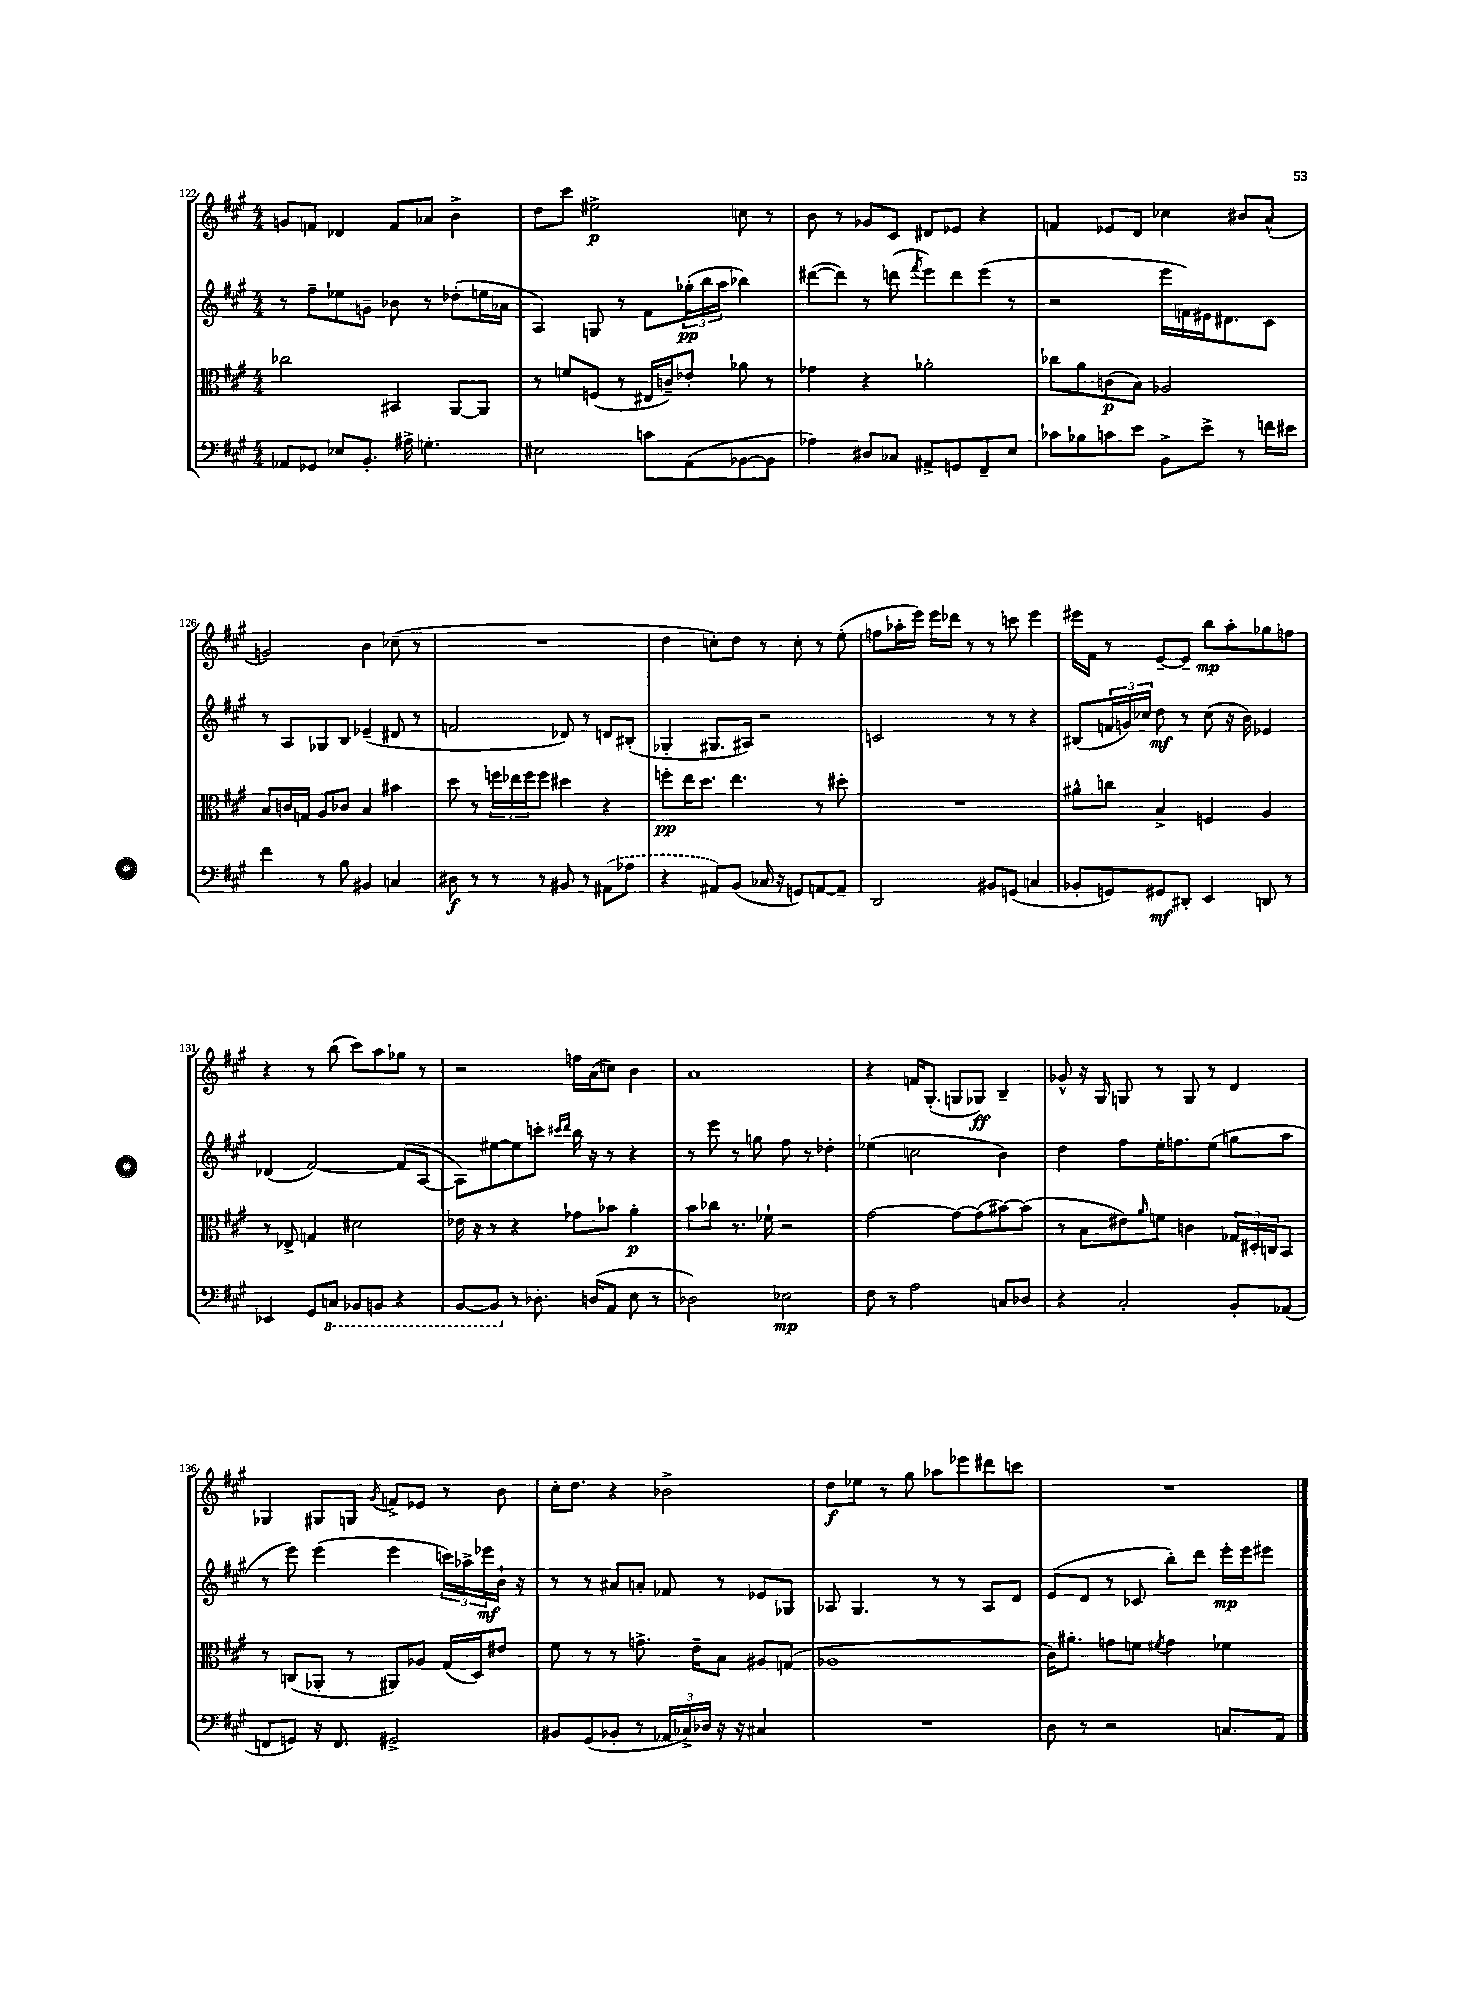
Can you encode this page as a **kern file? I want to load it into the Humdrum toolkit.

**kern	**dynam	**kern	**dynam	**kern	**dynam	**kern	**dynam
*part4	*part4	*part3	*part3	*part2	*part2	*part1	*part1
*staff4	*staff4	*staff3	*staff3	*staff2	*staff2	*staff1	*staff1
*clefF4	*	*clefC3	*	*clefG2	*	*clefG2	*
*k[f#c#g#]	*	*k[f#c#g#]	*	*k[f#c#g#]	*	*k[f#c#g#]	*
*M4/4	*	*M4/4	*	*M4/4	*	*M4/4	*
=122	=122	=122	=122	=122	=122	=122	=122
8AA-X/L	.	2cc-X\	.	8r	.	8gn/L	.
8GG-X/J	.	.	.	8ff#~\L	.	8fn/J	.
8E-X/L	.	.	.	8ee-X\	.	4d-X/	.
8.BB'/J	.	.	.	8gn~\J	.	.	.
.	.	4BB#X/	.	8b-X\	.	8f/L	.
16A#X^\	.	.	.	.	.	.	.
4.Gn'\	.	.	.	8r	.	8a-X/J	.
.	.	[8AA/L	.	(8dd-X'\L	.	4b^\	.
.	.	8AA/J]	.	16een\L	.	.	.
.	.	.	.	16a-X\JJ	.	.	.
=123	=123	=123	=123	=123	=123	=123	=123
2E#X\	.	8r	.	4A/)	.	8dd\L	.
.	.	8fn/L	.	.	.	8ccc#\J	.
.	.	(8Fn/J	.	8Gn/	.	2ee#X^\	p
.	.	8r	.	8r	.	.	.
8cn\L	.	16E#X/LL	.	8f#\L	.	.	.
.	.	16cn~/J)	.	.	.	.	.
(8AA\	.	8e-X'/J	.	(24gg-X'\L	pp	.	.
.	.	.	.	24bb\	.	.	.
.	.	.	.	24aa\JJ	.	.	.
[8BB-X\	.	8a-X\	.	4bb-X\)	.	8ccn\	.
8BB-\J]	.	8r	.	.	.	8r	.
=124	=124	=124	=124	=124	=124	=124	=124
4A-X\)	.	4g-X\	.	([8ddd#X\L	.	8b\	.
.	.	.	.	8ddd#\J])	.	8r	.
8D#X/L	.	4r	.	8r	.	8g-X/L	.
8C-X/J	.	.	.	(8dddn\	.	8c#/J	.
.	.	.	.	8qfff#/	.	.	.
8AA#X^/L	.	2a-X'\	.	8eee\L)	.	8d#X/L	.
8GGn/	.	.	.	8ddd\	.	8e-X/J	.
8FF#~/	.	.	.	(8eee\J	.	4r	.
8E/J	.	.	.	8r	.	.	.
=125	=125	=125	=125	=125	=125	=125	=125
8c-X\L	.	8cc-X\L	.	2r	.	4fn/	.
8B-X\	.	8a\	.	.	.	.	.
8cn\	.	(8cn\	p	.	.	8e-X/L	.
8e\J	.	8B\J)	.	.	.	8d/J	.
8BB^\L	.	2A-X/	.	16eee\LL	.	4cc-X\	.
.	.	.	.	16fn\)	.	.	.
8e^\J	.	.	.	16e#X\J	.	.	.
.	.	.	.	8.d#X\	.	.	.
8r	.	.	.	.	.	8b#X/L	.
16fn\LL	.	.	.	8c#\J	.	(8a^^/J	.
16e#X\JJ	.	.	.	.	.	.	.
!!LO:LB:g=z
=126	=126	=126	=126	=126	=126	=126	=126
4f#\	.	8B/L	.	8r	.	2gn/)	.
.	.	16cn/L	.	8A/L	.	.	.
.	.	16Gn/JJ	.	.	.	.	.
8r	.	8A/L	.	8G-X/	.	.	.
8B\	.	8c-X/J	.	8B/J	.	.	.
4BB#X/	.	4B/	.	(4e-X~/	.	4b\	.
4Cn/	.	4b#X\	.	8d#X/	.	(8cc-X~\	.
.	.	.	.	8r	.	8r	.
=127	=127	=127	=127	=127	=127	=127	=127
8D#X\	f	8dd\	.	2fn/	.	1r	.
8r	.	8r	.	.	.	.	.
8r	.	24ffn\LL	.	.	.	.	.
.	.	24ee-X\	.	.	.	.	.
.	.	24ff\J	.	.	.	.	.
8r	.	8ff\J	.	.	.	.	.
8BB#X/	.	4dd#X\	.	8d-X/)	.	.	.
8r	.	.	.	8r	.	.	.
(8AA#X\L	.	4r	.	8dn/L	.	.	.
8A-X\J	.	.	.	(8B#X'/J	.	.	.
=128	=128	=128	=128	=128	=128	=128	=128
4r	.	8ffn'\L	pp	4G-X'/	.	4dd\	.
.	.	16ee\K	.	.	.	.	.
.	.	8.dd\J	.	.	.	.	.
8AA#X/L)	.	.	.	8.G#X/L	.	8ccn'\L)	.
(8BB/J	.	4.ee\	.	.	.	8dd\J	.
.	.	.	.	16A#X/Jk)	.	.	.
16C-X/	.	.	.	2r	.	8r	.
16r	.	.	.	.	.	.	.
8GGn/L)	.	.	.	.	.	8cc'\	.
[8AAn/	.	8r	.	.	.	8r	.
8AA~/J]	.	8dd#X'\	.	.	.	(8ee'\	.
=129	=129	=129	=129	=129	=129	=129	=129
2DD/	.	1r	.	2cn/	.	8ffn\L	.
.	.	.	.	.	.	16aa-X'\L	.
.	.	.	.	.	.	16eee\JJ)	.
.	.	.	.	.	.	16eee\LL	.
.	.	.	.	.	.	16ddd-X\JJ	.
.	.	.	.	.	.	8r	.
8BB#X/L	.	.	.	8r	.	8r	.
(8GGn/J	.	.	.	8r	.	8cccn\	.
4Cn/	.	.	.	4r	.	4eee\	.
=130	=130	=130	=130	=130	=130	=130	=130
8BB-X'/L	.	8a#X^^\L	.	(8B#X/L	.	16eee#X\LL	.
.	.	.	.	.	.	16f#\JJ	.
8GGn/)	.	8ccn\J	.	24fn/L	.	8r	.
.	.	.	.	24gn/)	.	.	.
.	.	.	.	24cc-X/JJ	.	.	.
8GG#X/	mf	4B^/	.	8dd\	mf	[8e~/L	.
8DD#X'/J	.	.	.	8r	.	8e~/J]	.
4EE/	.	4Fn/	.	(8cc-\	.	8bb\L	mp
.	.	.	.	16r	.	8aa'\	.
.	.	.	.	16b\)	.	.	.
8DDn/	.	4A/	.	4e-X/	.	8gg-X\	.
8r	.	.	.	.	.	8ffn\J	.
!!LO:LB:g=z
=131	=131	=131	=131	=131	=131	=131	=131
4EE-X/	.	8r	.	(4d-X/	.	4r	.
.	.	8E-X^/	.	.	.	.	.
8GG#/L	.	4Gn/	.	[2f#/)	.	8r	.
*8ba	*	*	*	*	*	*	*
8CCn/J	.	.	.	.	.	(8bb\	.
8BBB-X/L	.	2d#X\	.	.	.	8ccc#\L)	.
8BBBn/J	.	.	.	.	.	8aa\	.
4r	.	.	.	(8f#/L]	.	8gg-X\J	.
.	.	.	.	[8A/J	.	8r	.
=132	=132	=132	=132	=132	=132	=132	=132
[8BBB/L	.	16e-X\	.	8A\L])	.	2r	.
.	.	16r	.	.	.	.	.
8BBB/J]	.	8r	.	[8ee#X\	.	.	.
*X8ba	*	*	*	*	*	*	*
8r	.	4r	.	8ee#\]	.	.	.
8.D-X'\	.	.	.	8cccn'\J	.	.	.
.	.	.	.	16qqccc#X/LL	.	.	.
.	.	.	.	16qqddd/JJ	.	.	.
.	.	8g-X\L	.	16bb\	.	16ffn\LL	.
(16Dn/KL	.	.	.	16r	.	(16a\J	.
8AA/J	.	8b-X\J	.	8r	.	8ccn\J)	.
8E\	.	4a'\	p	4r	.	4b\	.
8r	.	.	.	.	.	.	.
=133	=133	=133	=133	=133	=133	=133	=133
2D-X\)	.	8b\L	.	8r	.	1a	.
.	.	8cc-X\J	.	8eee\	.	.	.
.	.	8.r	.	8r	.	.	.
.	.	.	.	8ggn\	.	.	.
.	.	16f-X`\	.	.	.	.	.
2E-X\	mp	2r	.	8ff#\	.	.	.
.	.	.	.	8r	.	.	.
.	.	.	.	4dd-X'\	.	.	.
=134	=134	=134	=134	=134	=134	=134	=134
8F#\	.	[2g#\	.	(4ee-X\	.	4r	.
8r	.	.	.	.	.	.	.
2A\	.	.	.	2ccn\	.	16fn/KL	.
.	.	.	.	.	.	(8.G#'/J	.
.	.	8g#\L_	.	.	.	8Gn/L	.
.	.	(8g#\]	.	.	.	8G-X/J)	ff
8Cn/L	.	[8b#X\)	.	4b\)	.	4B~/	.
8D-X/J	.	(8b#\J]	.	.	.	.	.
=135	=135	=135	=135	=135	=135	=135	=135
4r	.	8r	.	4dd\	.	8g-X^^/	.
.	.	8B\L	.	.	.	16r	.
.	.	.	.	.	.	16G#/	.
2C#'/	.	8e#X\)	.	8ff#\L	.	8Gn/	.
.	.	16qqa/	.	.	.	.	.
.	.	8fn\J	.	16ee'\K	.	8r	.
.	.	.	.	8.ffn\	.	.	.
.	.	4cn\	.	.	.	8G/	.
.	.	.	.	(8ee\J	.	8r	.
8BB'/L	.	24G-X/LL	.	8ggn\L	.	4d/	.
.	.	24D#X'/	.	.	.	.	.
.	.	24Cn/J	.	.	.	.	.
(8AA-X/J	.	8BB/J	.	8aa\J	.	.	.
!!LO:LB:g=z
=136	=136	=136	=136	=136	=136	=136	=136
8FFn/L	.	8r	.	8r	.	4G-X/	.
8GGn/J)	.	(8Cn/L	.	8eee\)	.	.	.
16r	.	8AA-X'/J	.	(4eee\	.	8G#X/L	.
8.FF/	.	.	.	.	.	.	.
.	.	8r	.	.	.	8Gn/J	.
.	.	.	.	.	.	8qg#/	.
2GG#X^/	.	8AA#X/L)	.	4eee\	.	8fn^/L	.
.	.	8A-X/J	.	.	.	8e-X/J	.
.	.	(16G#/LL	.	24cccn\LL)	.	8r	.
.	.	.	.	24aa-X^\	.	.	.
.	.	16D/J)	.	.	.	.	.
.	.	.	.	24eee-X\	mf	.	.
.	.	8e#X/J	.	16b`\JJ	.	8b\	.
.	.	.	.	16r	.	.	.
=137	=137	=137	=137	=137	=137	=137	=137
8BB#X/L	.	8f#\	.	8r	.	16cc#'\KL	.
.	.	.	.	.	.	8.dd\J	.
(8GG#/	.	8r	.	8r	.	.	.
8BB-X'/J	.	8r	.	8a#X/L	.	4r	.
8r	.	8.gn^\	.	8an'/J	.	.	.
24AA-X/LL	.	.	.	8f-X/	.	2b-X^\	.
24C-X^/)	.	.	.	.	.	.	.
.	.	16e~\KL	.	.	.	.	.
24D-X/JJ	.	.	.	.	.	.	.
16r	.	8B\J	.	8r	.	.	.
16r	.	.	.	.	.	.	.
4C#X/	.	8A#X/L	.	8e-X/L	.	.	.
.	.	(8Gn/J	.	8G-X/J	.	.	.
=138	=138	=138	=138	=138	=138	=138	=138
1r	.	1A-X	.	8A-X/	.	8dd\L	f
.	.	.	.	4.G#/	.	8ee-X\J	.
.	.	.	.	.	.	8r	.
.	.	.	.	.	.	8gg#\	.
.	.	.	.	8r	.	8aa-X\L	.
.	.	.	.	8r	.	8eee-X\	.
.	.	.	.	8A-/L	.	8ddd#X\	.
.	.	.	.	8d/J	.	8cccn\J	.
=139	=139	=139	=139	=139	=139	=139	=139
8D\	.	16c#\KL)	.	(8e/L	.	1r	.
.	.	8.a#X'\J	.	.	.	.	.
8r	.	.	.	8d/J	.	.	.
2r	.	8gn\L	.	8r	.	.	.
.	.	8fn\J	.	8c-X/	.	.	.
.	.	8qf#X/	.	.	.	.	.
.	.	4g\	.	8bb'\L)	.	.	.
.	.	.	.	8ddd\J	.	.	.
8.Cn/L	.	4f-X\	.	16eee'\LL	mp	.	.
.	.	.	.	16eee\J	.	.	.
.	.	.	.	8eee#X\J	.	.	.
16AA/Jk	.	.	.	.	.	.	.
==	==	==	==	==	==	==	==
*-	*-	*-	*-	*-	*-	*-	*-
